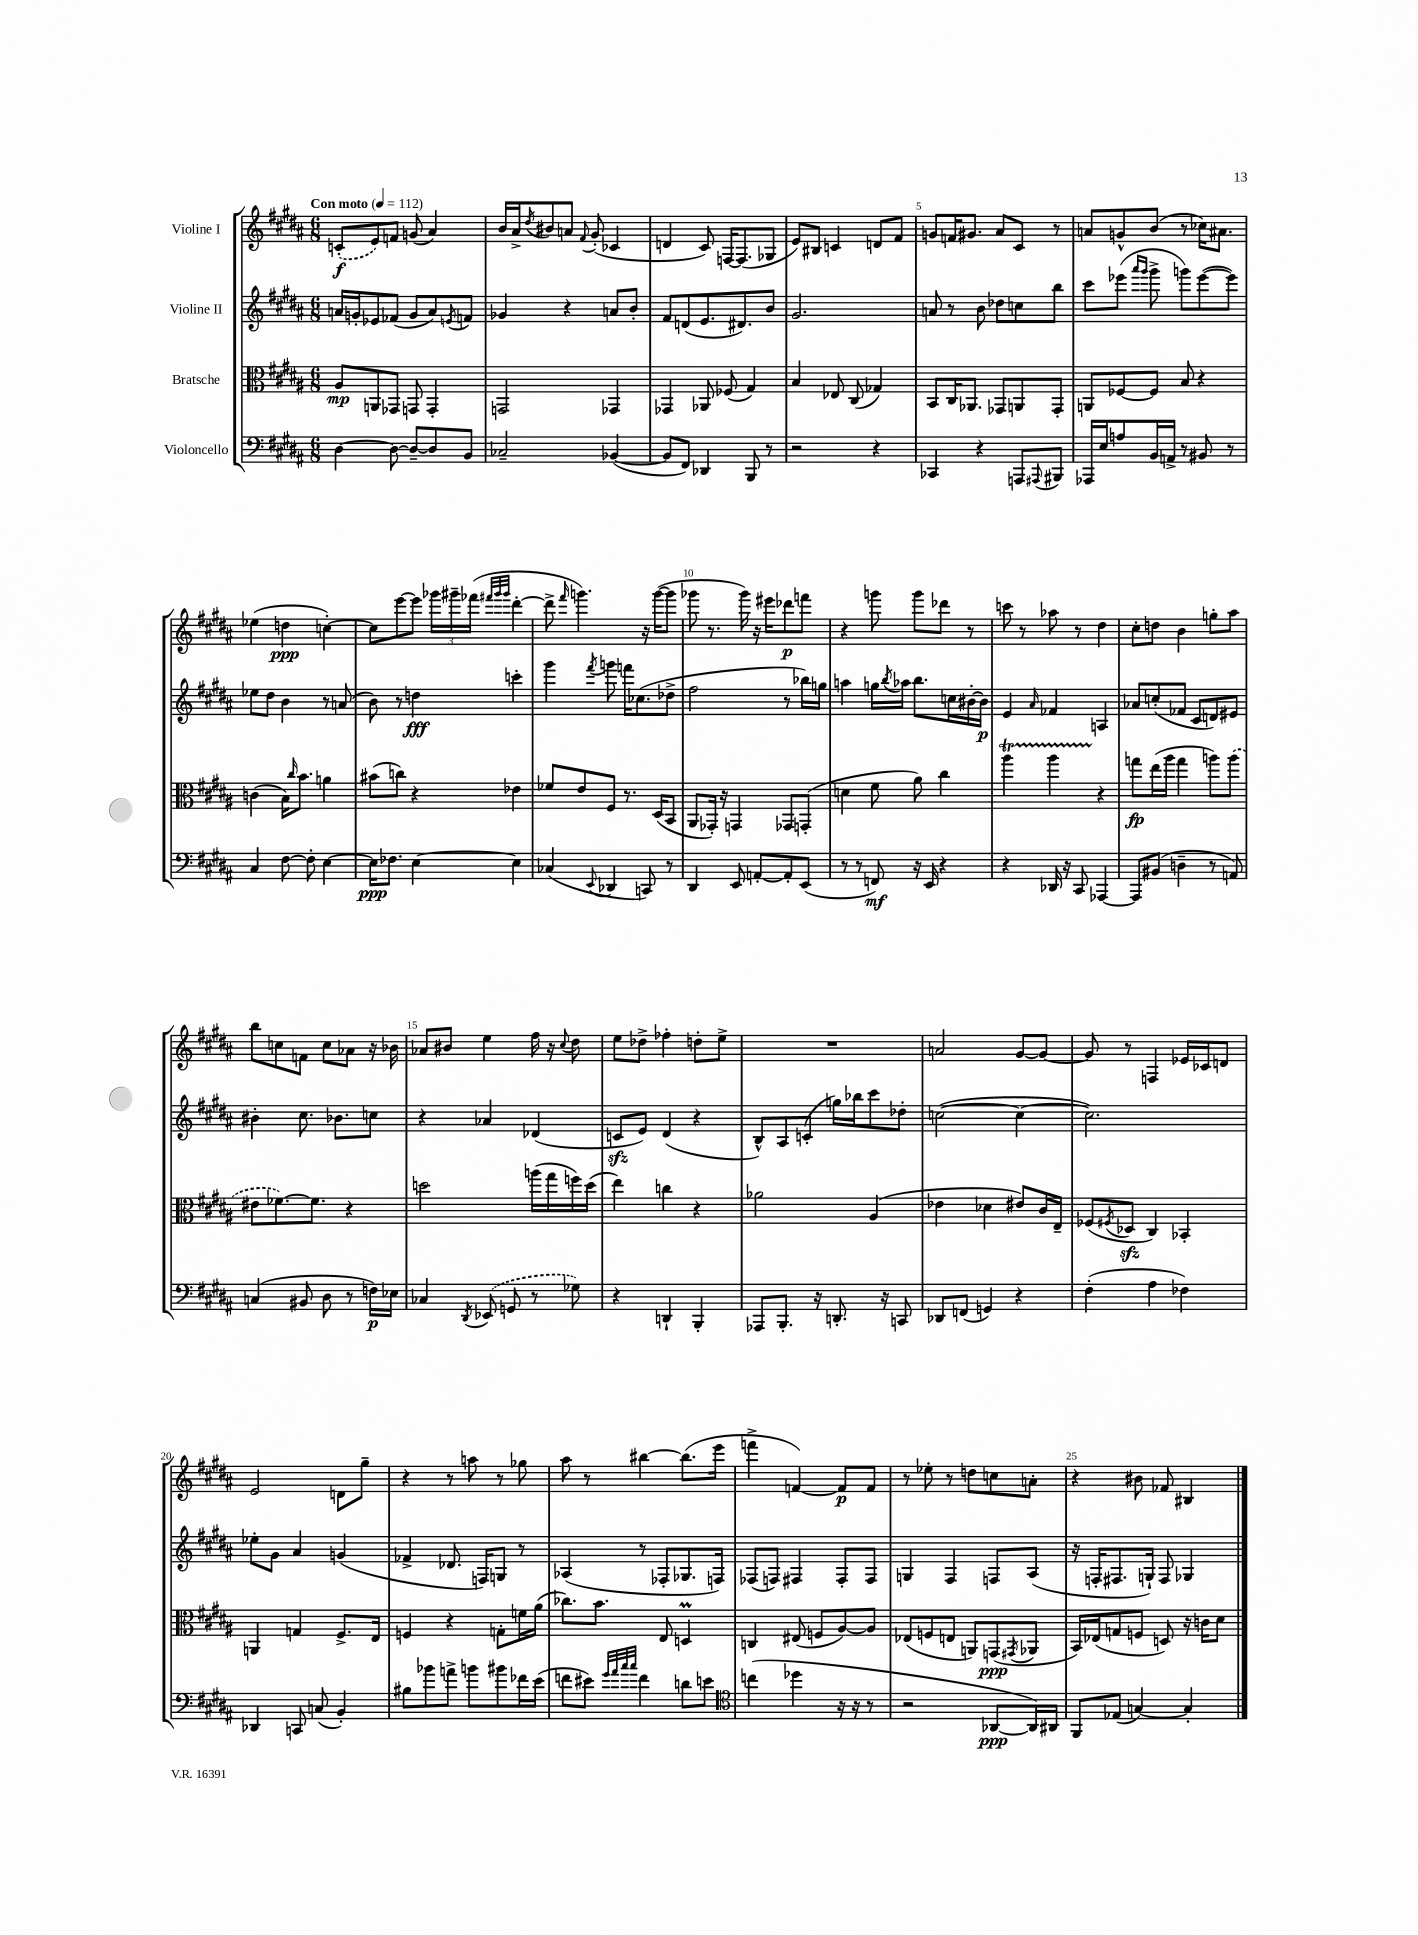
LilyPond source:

<<
\new StaffGroup <<
\new Staff = "s0" \with { instrumentName = "Violine I" } {
    \clef treble \key b \major \numericTimeSignature \time 6/8 \tempo "Con moto" 4 = 112
    \once \slurDashed c'8-.\f( e'8) f'8 g'8( ais'4) |
    b'16 ais'16-> \acciaccatura { dis''8 } bis'8 a'8 \appoggiatura { fis'8 } gis'8-.( ces'4 |
    d'4 cis'8) f16~ f8.( ges8 |
    e'8) bis8 c'4 d'8 fis'8 |
    g'8 f'16 gis'8. ais'8 cis'8 r8 |
    a'8 g'8-^ b'8( r8 ces''16) ais'8. |
    ees''4( d''4\ppp c''4~-.) |
    c''8 e'''8~ e'''8 \tuplet 3/2 { ges'''16 gis'''16-- fes'''16( } \grace { fis'''32 gis'''32 gis'''32 } dis'''4~-. |
    dis'''8-> \grace { fis'''16 } g'''4.) r16 g'''16~( g'''8 |
    ges'''8 r8. ges'''16) r16 eis'''16 des'''8\p f'''8 |
    r4 g'''8 g'''8 des'''8 r8 |
    c'''8 r8 aes''8 r8 dis''4 |
    cis''8-. d''8 b'4 g''8-. ais''8 |
    b''8 c''8 f'8 c''8 aes'8 r16 bes'16 |
    aes'8 bis'8 e''4 fis''16 r16 \appoggiatura { cis''8 } dis''8 |
    e''8 des''8-> fes''4-. d''8-. e''8-> |
    R2. |
    a'2 gis'8~ gis'8~ |
    gis'8 r8 f4 ees'16 ces'16 d'8 |
    e'2 d'8 gis''8-- |
    r4 r8 a''8 r8 ges''8 |
    ais''8 r8 bis''4~ bis''8.( e'''16 |
    f'''4-> f'4~) f'8\p f'8 |
    r8 ees''8-. r8 d''8 c''8 a'8-. |
    r4 bis'8 fes'8 bis4 \bar "|." |
}
\new Staff = "s1" \with { instrumentName = "Violine II" } {
    \clef treble \key b \major \numericTimeSignature \time 6/8
    a'16 g'16-. ees'8 fes'8( g'8 a'8) \acciaccatura { e'8 } f'8 |
    ges'4 r4 a'8 b'8-. |
    fis'8 d'8( e'8. dis'8.) b'8 |
    gis'2. |
    a'8 r8 b'8 des''8 c''8 b''8 |
    cis'''8 ees'''8( \grace { ais'''16 gis'''16 } gis'''8-> g'''8) ees'''8~( ees'''8) |
    ees''8 dis''8 b'4 r8 a'8( |
    b'8) r8 d''4\fff c'''4-. |
    gis'''4 \acciaccatura { fis'''8 } g'''8 f'''16 ces''8.( des''8-> |
    fis''2 r8 bes''16) g''16 |
    a''4 g''16 \acciaccatura { b''8 } aes''16 b''8. c''16 bis'16~-. bis'16\p |
    e'4 \grace { ais'16 } fes'4 a4 |
    aes'8 c''8-.( fes'8 cis'8 d'8) eis'8 |
    bis'4-. cis''8. bes'8. c''8 |
    r4 aes'4 des'4( |
    c'8\sfz e'8) dis'4( r4 |
    b8-^) ais8 c'8-.( g''16) bes''16 cis'''8 des''8-. |
    c''2~( c''4~ |
    c''2.) |
    ees''8-. gis'8 ais'4 g'4( |
    fes'4-> des'8. f16) g8 r8 |
    aes4( r8 fes8-. ges8. f16) |
    fes8( f8) fis4 fis8-. fis8 |
    g4 fis4 f8 ais8( |
    r16 f16-. fis8. g16-!) fis8 ges4 \bar "|." |
}
\new Staff = "s2" \with { instrumentName = "Bratsche" } {
    \clef alto \key b \major \numericTimeSignature \time 6/8
    ais8\mp a,8 ges,8 g,8 g,4-. |
    g,2 ges,4 |
    ges,4 aes,8 fes8( gis4) |
    b4 ees8 cis8( ges4) |
    b,8 cis16 aes,8. ges,8 a,8 ges,8-. |
    a,8 fes8~ fes8 b8 r4 |
    c'4( b16) \grace { cis''16 } b'8. a'4 |
    bis'8( c''8) r4 ees'4 |
    fes'8 e'8 fis8 r8. dis16( b,8 |
    ais,8 ges,16-.) r16 g,4 ges,8 g,8-.( |
    d'4 fis'8 ais'8) cis''4 |
    ais''4\startTrillSpan ais''4 r4\stopTrillSpan |
    g''8\fp e''16( ais''16 g''4 a''8) \once \slurDashed a''8( |
    eis'8 fes'8.~) fes'8. r4 |
    d''2 a''16( gis''16 f''16) d''16( |
    e''4) c''4 r4 |
    aes'2 ais4( |
    ees'4 des'4 eis'8) cis'16 e16-- |
    fes8( \acciaccatura { fis8 } des8\sfz cis4) bes,4-. |
    a,4 g4 fis8.-> e16 |
    f4 r4 g8-. f'16 ais'16( |
    ces''8.) b'8. e8 d4\prall |
    c4 eis8( f8 ais8~) ais8 |
    ees8( f8 e8 a,8) g,8\ppp( \acciaccatura { gis,8 } aes,8 |
    b,16) ees16( g8 f8 d8) r16 c'16 dis'8 \bar "|." |
}
\new Staff = "s3" \with { instrumentName = "Violoncello" } {
    \clef bass \key b \major \numericTimeSignature \time 6/8
    dis4~ dis8~ dis8~-- dis8 b,8 |
    ces2-- bes,4~( |
    bes,8 fis,8) des,4 b,,8 r8 |
    r2 r4 |
    ces,4 r4 a,,8 \appoggiatura { ais,,8 } bis,,8 |
    aes,,16 e16 a8 b,16 a,16-> r8 bis,8 r8 |
    cis4 fis8~ fis8-. e4~ |
    e16\ppp fes8. e4~ e4 |
    ces4( \appoggiatura { e,8 } des,4 c,8) r8 |
    dis,4 e,8 a,8~-. a,8-. e,8( |
    r8 r8 f,8\mf) r16 e,16 r4 |
    r4 des,16 r16 cis,8 aes,,4~ |
    aes,,8 bis,8( d4-- r8 a,8) |
    c4( bis,8 dis8 r8 f16\p) ees16 |
    ces4 \acciaccatura { dis,8 } \once \slurDashed ees,8( g,8 r8 ges8) |
    r4 d,4-! b,,4-. |
    aes,,8 b,,8.-. r16 d,8.-. r16 c,8 |
    des,8 f,8( g,4) r4 |
    fis4-.( ais4 fes4) |
    des,4 c,8 c8( b,4-.) |
    bis8 bes'8 a'8-> b'8 bis'8 fes'16 e'16( |
    f'8 eis'8) \grace { gis'32 ais'32 cis''32 cis''32 } f'4 d'8 e'8 |
    \clef tenor c''4( des''4 r16 r16 r8 |
    r2 aes,8~\ppp aes,16) ais,16 |
    fis,8 ees8( g4~) g4-. \bar "|." |
}
>>
>>
\layout { \context { \Score \override BarNumber.break-visibility = ##(#f #t #t) barNumberVisibility = #(every-nth-bar-number-visible 5) } }
